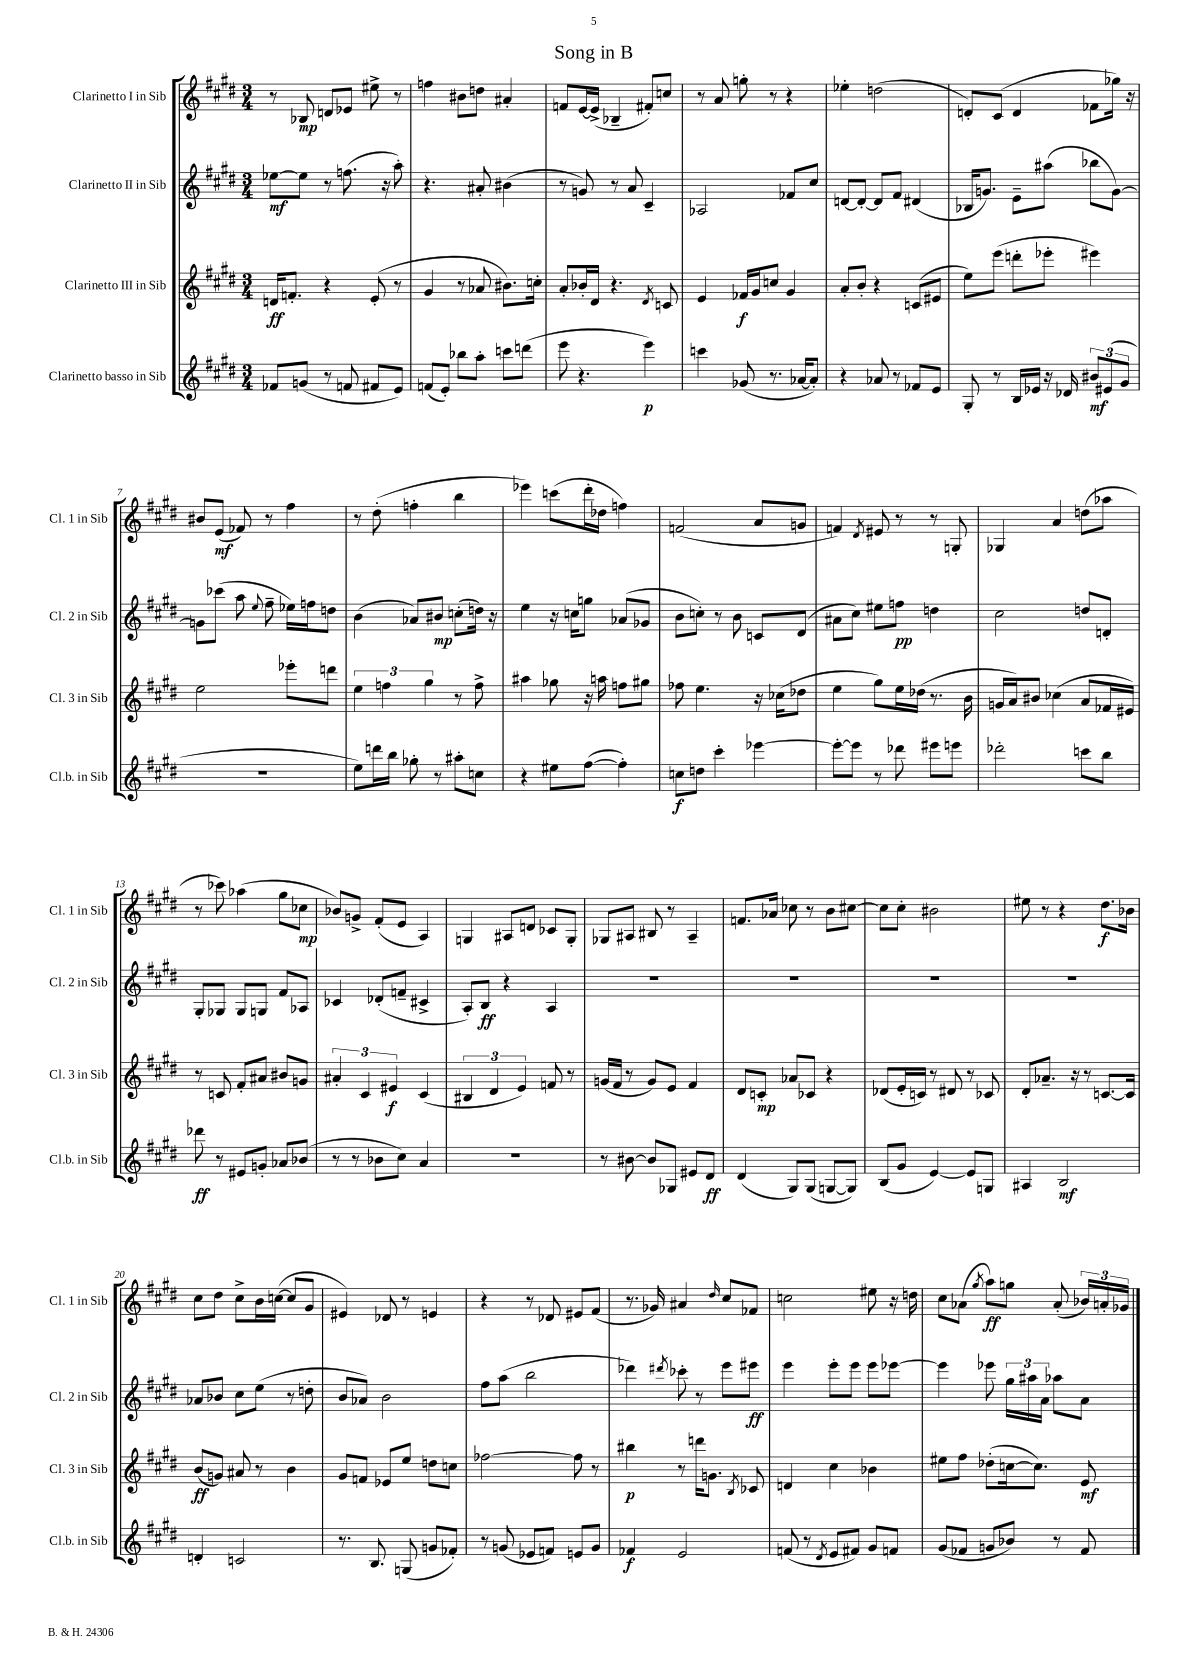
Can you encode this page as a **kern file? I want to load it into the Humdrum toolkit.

**kern	**dynam	**kern	**dynam	**kern	**dynam	**kern	**dynam
*part4	*part4	*part3	*part3	*part2	*part2	*part1	*part1
*staff4	*staff4	*staff3	*staff3	*staff2	*staff2	*staff1	*staff1
*I"Clarinetto basso in Sib	*	*I"Clarinetto III in Sib	*	*I"Clarinetto II in Sib	*	*I"Clarinetto I in Sib	*
*I'Cl.b. in Sib	*	*I'Cl. 3 in Sib	*	*I'Cl. 2 in Sib	*	*I'Cl. 1 in Sib	*
*clefG2	*	*clefG2	*	*clefG2	*	*clefG2	*
*k[f#c#g#d#]	*	*k[f#c#g#d#]	*	*k[f#c#g#d#]	*	*k[f#c#g#d#]	*
*M3/4	*	*M3/4	*	*M3/4	*	*M3/4	*
=1	=1	=1	=1	=1	=1	=1	=1
8f-X/L	.	16dn/KL	ff	[8ee-X\L	mf	8r	.
.	.	8.fn'/J	.	.	.	.	.
(8gn/J	.	.	.	8ee-\J]	.	8B-X/	mp
8r	.	4r	.	8r	.	8dn/L	.
8fn/	.	.	.	(8.ffn\	.	8e-X/J	.
8f#X/L	.	(8e'/	.	.	.	8ee#X^\	.
.	.	.	.	16r	.	.	.
8e/J)	.	8r	.	8aa'\)	.	8r	.
=2	=2	=2	=2	=2	=2	=2	=2
(8fn/L	.	4g#/	.	4.r	.	4ffn\	.
8e'/J)	.	.	.	.	.	.	.
8bb-X\L	.	8r	.	.	.	8b#X\L	.
8aa'\J	.	8a-X/	.	8a#X'/	.	8ddn\J	.
8cccn\L	.	8.b#X\L)	.	(4b#X\	.	4a#X'/	.
(8dddn\J	.	.	.	.	.	.	.
.	.	16ccn'\Jk	.	.	.	.	.
=3	=3	=3	=3	=3	=3	=3	=3
8eee\	.	8a'/L	.	8r	.	8fn/L	.
4.r	.	16b-X'/L	.	8gn/)	.	[16e/L	.
.	.	16d#/JJ	.	.	.	(16e^/JJ]	.
.	.	4.r	.	8r	.	4B-X~/	.
.	.	.	.	8a/	.	.	.
4eee\)	p	.	.	4c#~/	.	8f#X'/L)	.
.	.	8qd#/	.	.	.	.	.
.	.	8cn/	.	.	.	8ccn/J	.
=4	=4	=4	=4	=4	=4	=4	=4
4cccn\	.	4e/	.	2A-X/	.	8r	.
.	.	.	.	.	.	8a/	.
(8g-X/	.	16f-X/LL	f	.	.	8ggn'\	.
.	.	16g#/J	.	.	.	.	.
8.r	.	8ccn/J	.	.	.	8r	.
.	.	4g#/	.	8f-X/L	.	4r	.
[16a-X/KL	.	.	.	.	.	.	.
8a-'/J])	.	.	.	8cc#/J	.	.	.
=5	=5	=5	=5	=5	=5	=5	=5
4r	.	8a'/L	.	[8dn/L	.	4ee-X'\	.
.	.	8b'/J	.	8d'/J_	.	.	.
8a-X/	.	4r	.	8d/L]	.	(2ddn\	.
8r	.	.	.	8f#/J	.	.	.
8f-X/L	.	(8cn/L	.	(4d#X/	.	.	.
8e/J	.	8e#X/J	.	.	.	.	.
=6	=6	=6	=6	=6	=6	=6	=6
8G#'/	.	8ee\L)	.	16B-X/KL	.	8dn'/L)	.
.	.	.	.	8.gn/J)	.	.	.
8r	.	(8eee\J	.	.	.	(8c#/J	.
16B/LL	.	8dddn'\L	.	8e~\L	.	4d/	.
16e-X/JJ	.	.	.	.	.	.	.
16r	.	8eee-X'\J	.	(8aa#X\J	.	.	.
16d-X/	.	.	.	.	.	.	.
12b#X/L	mf	4eee#X\)	.	8bb-X\L	.	8f-X\L	.
(12e#X/	.	.	.	.	.	.	.
.	.	.	.	[8g\J)	.	16gg-X\Jk)	.
12g#/J	.	.	.	.	.	.	.
.	.	.	.	.	.	16r	.
!!LO:LB:g=z
=7	=7	=7	=7	=7	=7	=7	=7
2.r	.	2ee\	.	8gn\L]	.	8b#X/L	.
.	.	.	.	(8ccc-X\J	.	(8e/J	mf
.	.	.	.	8aa\	.	8f-X/)	.
.	.	.	.	8qqee/	.	.	.
.	.	.	.	8ff#~\	.	8r	.
.	.	8eee-X'\L	.	16ee-X\LL)	.	4ff#\	.
.	.	.	.	16ffn\J	.	.	.
.	.	8dddn\J	.	8ddn\J	.	.	.
=8	=8	=8	=8	=8	=8	=8	=8
8ee\L)	.	6ee\	.	(4b\	.	8r	.
16dddn\L	.	.	.	.	.	(8dd#'\	.
.	.	6ffn\	.	.	.	.	.
16bb\JJ	.	.	.	.	.	.	.
8gg-X'\	.	.	.	8a-X/L)	.	4ffn'\	.
.	.	6gg#\	.	.	.	.	.
8r	.	.	.	8b#X/J	mp	.	.
8aa#X'\L	.	8r	.	(8ccn'\L	.	4bb\	.
8ccn\J	.	8ff^\	.	16ddn\Jk)	.	.	.
.	.	.	.	16r	.	.	.
=9	=9	=9	=9	=9	=9	=9	=9
4r	.	4aa#X\	.	4ee\	.	4eee-X\)	.
8ee#X\L	.	8gg-X\	.	16r	.	(8cccn\L	.
.	.	.	.	16ccn\KL	.	.	.
([8ff#\J	.	16r	.	8ggn\J	.	16ddd#'\L	.
.	.	16aan\	.	.	.	16dd-X\JJ	.
4ff#'\])	.	8ffn\L	.	(8a-X/L	.	4ffn\)	.
.	.	8gg#X\J	.	8g-X/J	.	.	.
=10	=10	=10	=10	=10	=10	=10	=10
8ccn\L	f	8ff-X\	.	8b\L	.	(2fn/	.
8ddn\J	.	4.ee\	.	8ccn'\J)	.	.	.
4ccc#'\	.	.	.	8r	.	.	.
.	.	.	.	8b\	.	.	.
[4eee-X\	.	16r	.	8cn/L	.	8a/L	.
.	.	(16cc-X\KL	.	.	.	.	.
.	.	8dd-X\J	.	(8d#/J	.	8gn/J	.
=11	=11	=11	=11	=11	=11	=11	=11
8eee-'\L_	.	4ee\	.	8a#X\L	.	4fn/)	.
8eee-\J]	.	.	.	8cc#\J)	.	.	.
.	.	.	.	.	.	8qd#/	.
8r	.	8gg#\L)	.	8ee#X\L	.	8e#X/	.
8ddd-X\	.	16ee\L	.	8ffn\J	pp	8r	.
.	.	(16dd-X\JJ	.	.	.	.	.
8eee#X\L	.	8.r	.	4ddn\	.	8r	.
8eeen\J	.	.	.	.	.	8Gn'/	.
.	.	16b\	.	.	.	.	.
=12	=12	=12	=12	=12	=12	=12	=12
2ddd-X'\	.	16gn/LL	.	2cc#\	.	4G-X/	.
.	.	16a/J)	.	.	.	.	.
.	.	8b#X/J	.	.	.	.	.
.	.	(4cc-X\	.	.	.	4a/	.
8cccn\L	.	8a/L	.	8ddn/L	.	(8ddn\L	.
8bb\J	.	16f-X/L	.	8dn'/J	.	8aa-X\J	.
.	.	16e#X/JJ)	.	.	.	.	.
!!LO:LB:g=z
=13	=13	=13	=13	=13	=13	=13	=13
8ddd-X\	ff	8r	.	8G#'/L	.	8r	.
8r	.	8cn/	.	8G-X/J	.	8ccc-X\)	.
8e#X/L	.	8f#'/L	.	8G-/L	.	(4aa-X\	.
8gn'/J	.	8a#X/J	.	8Gn/J	.	.	.
8a-X/L	.	8b#X/L	.	8f#/L	.	8gg#\L	.
(8b-X/J	.	8gn/J	.	8A-X/J	.	8cc-X\J	mp
=14	=14	=14	=14	=14	=14	=14	=14
8r	.	6a#X'/	.	4c-X/	.	8b-X/L)	.
8r	.	.	.	.	.	8gn^/J	.
.	.	6c#/	.	.	.	.	.
8b-X\L	.	.	.	(8d-X'/L	.	(8f#'/L	.
.	.	6e#X/	f	.	.	.	.
8cc#\J)	.	.	.	8fn~/J	.	8e/J	.
4a/	.	(4c#/	.	4c#X^/	.	4A/)	.
=15	=15	=15	=15	=15	=15	=15	=15
2.r	.	6B#X/	.	8A'/L)	.	4Gn/	.
.	.	.	.	8B/J	ff	.	.
.	.	6d#/	.	.	.	.	.
.	.	.	.	4r	.	8A#X/L	.
.	.	6e/)	.	.	.	.	.
.	.	.	.	.	.	8dn/J	.
.	.	8fn/	.	4A/	.	8c-X/L	.
.	.	8r	.	.	.	8G'/J	.
=16	=16	=16	=16	=16	=16	=16	=16
8r	.	(16gn/LL	.	2.r	.	8G-X/L	.
.	.	16f#/JJ	.	.	.	.	.
[8b#X\	.	8r	.	.	.	8A#X/J	.
8b#/L]	.	8g/L)	.	.	.	8B#X/	.
8G-X/J	.	8e/J	.	.	.	8r	.
8e#X/L	.	4f#/	.	.	.	4A#~/	.
8d#/J	ff	.	.	.	.	.	.
=17	=17	=17	=17	=17	=17	=17	=17
(4d#/	.	8d#/L	.	2.r	.	8.fn/L	.
.	.	8cn'/J	mp	.	.	.	.
.	.	.	.	.	.	16a-X/Jk	.
8G#/L)	.	8a-X/L	.	.	.	8cc-X\	.
(8G#/J	.	8c-X/J	.	.	.	8r	.
[8Gn/L	.	4r	.	.	.	8b\L	.
8G/J])	.	.	.	.	.	[8cc#X\J	.
=18	=18	=18	=18	=18	=18	=18	=18
(8B/L	.	(8d-X/L	.	2.r	.	8cc#\L]	.
8g#/J	.	16e'/L	.	.	.	8cc#'\J	.
.	.	16cn/JJ)	.	.	.	.	.
[4e/)	.	8r	.	.	.	2b#X\	.
.	.	8d#X/	.	.	.	.	.
8e/L]	.	8r	.	.	.	.	.
8Gn/J	.	8c-X/	.	.	.	.	.
=19	=19	=19	=19	=19	=19	=19	=19
4A#X/	.	8d#'/L	.	2.r	.	8ee#X\	.
.	.	8.a-X~/J	.	.	.	8r	.
2B/	mf	.	.	.	.	4r	.
.	.	16r	.	.	.	.	.
.	.	8r	.	.	.	.	.
.	.	[8.cn/L	.	.	.	8.dd#\L	f
.	.	16c/Jk]	.	.	.	16b-X\Jk	.
!!LO:LB:g=z
=20	=20	=20	=20	=20	=20	=20	=20
4dn'/	.	(8b/L	ff	8a-X/L	.	8cc#\L	.
.	.	8gn/J)	.	8b-X/J	.	8dd#\J	.
2cn/	.	8a#X/	.	8cc#\L	.	8cc#^\L	.
.	.	8r	.	(8ee\J	.	16b\L	.
.	.	.	.	.	.	([16ccn\JJ	.
.	.	4b\	.	8r	.	8cc/L]	.
.	.	.	.	8ddn'\	.	8g#/J	.
=21	=21	=21	=21	=21	=21	=21	=21
8.r	.	8g#/L	.	8b/L	.	4e#X/)	.
.	.	8fn/J	.	8a-X/J)	.	.	.
8.B/	.	.	.	.	.	.	.
.	.	8e-X/L	.	2b\	.	8d-X/	.
(8Gn/	.	8ee/J	.	.	.	8r	.
8gn/L	.	8ddn\L	.	.	.	4en/	.
8f-X'/J)	.	8ccn\J	.	.	.	.	.
=22	=22	=22	=22	=22	=22	=22	=22
8r	.	[2ff-X\	.	8ff#\L	.	4r	.
(8gn/	.	.	.	(8aa\J	.	.	.
8e-X/L	.	.	.	2bb\	.	8r	.
8fn/J)	.	.	.	.	.	8d-X/	.
8en/L	.	8ff-\]	.	.	.	8e#X/L	.
8g/J	.	8r	.	.	.	(8f#/J	.
=23	=23	=23	=23	=23	=23	=23	=23
4f-X/	f	4bb#X\	p	4ddd-X\)	.	8.r	.
.	.	.	.	.	.	16g-X/)	.
.	.	.	.	8qddd#X/	.	.	.
2e/	.	8r	.	8ccc-X'\	.	4a#X/	.
.	.	16dddn\KL	.	8r	.	.	.
.	.	8.gn\J	.	.	.	.	.
.	.	.	.	.	.	16qqdd#/	.
.	.	.	.	8eee\L	.	8cc#/L	.
.	.	8qB/	.	.	.	.	.
.	.	8c-X/	.	8eee#X\J	ff	8f-X/J	.
=24	=24	=24	=24	=24	=24	=24	=24
(8fn/	.	4dn/	.	4eee\	.	2ccn\	.
8r	.	.	.	.	.	.	.
8qd#/	.	.	.	.	.	.	.
8e/L	.	4cc#\	.	8eee'\L	.	.	.
8f#X/J)	.	.	.	8eee\J	.	.	.
8g#/L	.	4b-X\	.	8eee\L	.	8ee#X\	.
8fn/J	.	.	.	[8eee-X\J	.	16r	.
.	.	.	.	.	.	16ddn\	.
=25	=25	=25	=25	=25	=25	=25	=25
(8g#/L	.	8ee#X\L	.	4eee-\]	.	8cc#\L	.
8f-X/J	.	8ff#\J	.	.	.	(8a-X\J	.
.	.	.	.	.	.	8qgg#/	.
8gn/L	.	(8dd-X'\L	.	8eee-X\	.	8aa\L)	ff
8b-X/J)	.	[16ccn\k	.	24gg#\LL	.	8ggn\J	.
.	.	.	.	24aa#X\	.	.	.
.	.	8.cc\J])	.	.	.	.	.
.	.	.	.	24a\JJ	.	.	.
8r	.	.	.	8aa-X\L	.	(8a-'/	.
8f-/	.	8e/	mf	8a\J	.	24b-X/LL)	.
.	.	.	.	.	.	24an'/	.
.	.	.	.	.	.	24g-X/JJ	.
==	==	==	==	==	==	==	==
*-	*-	*-	*-	*-	*-	*-	*-
